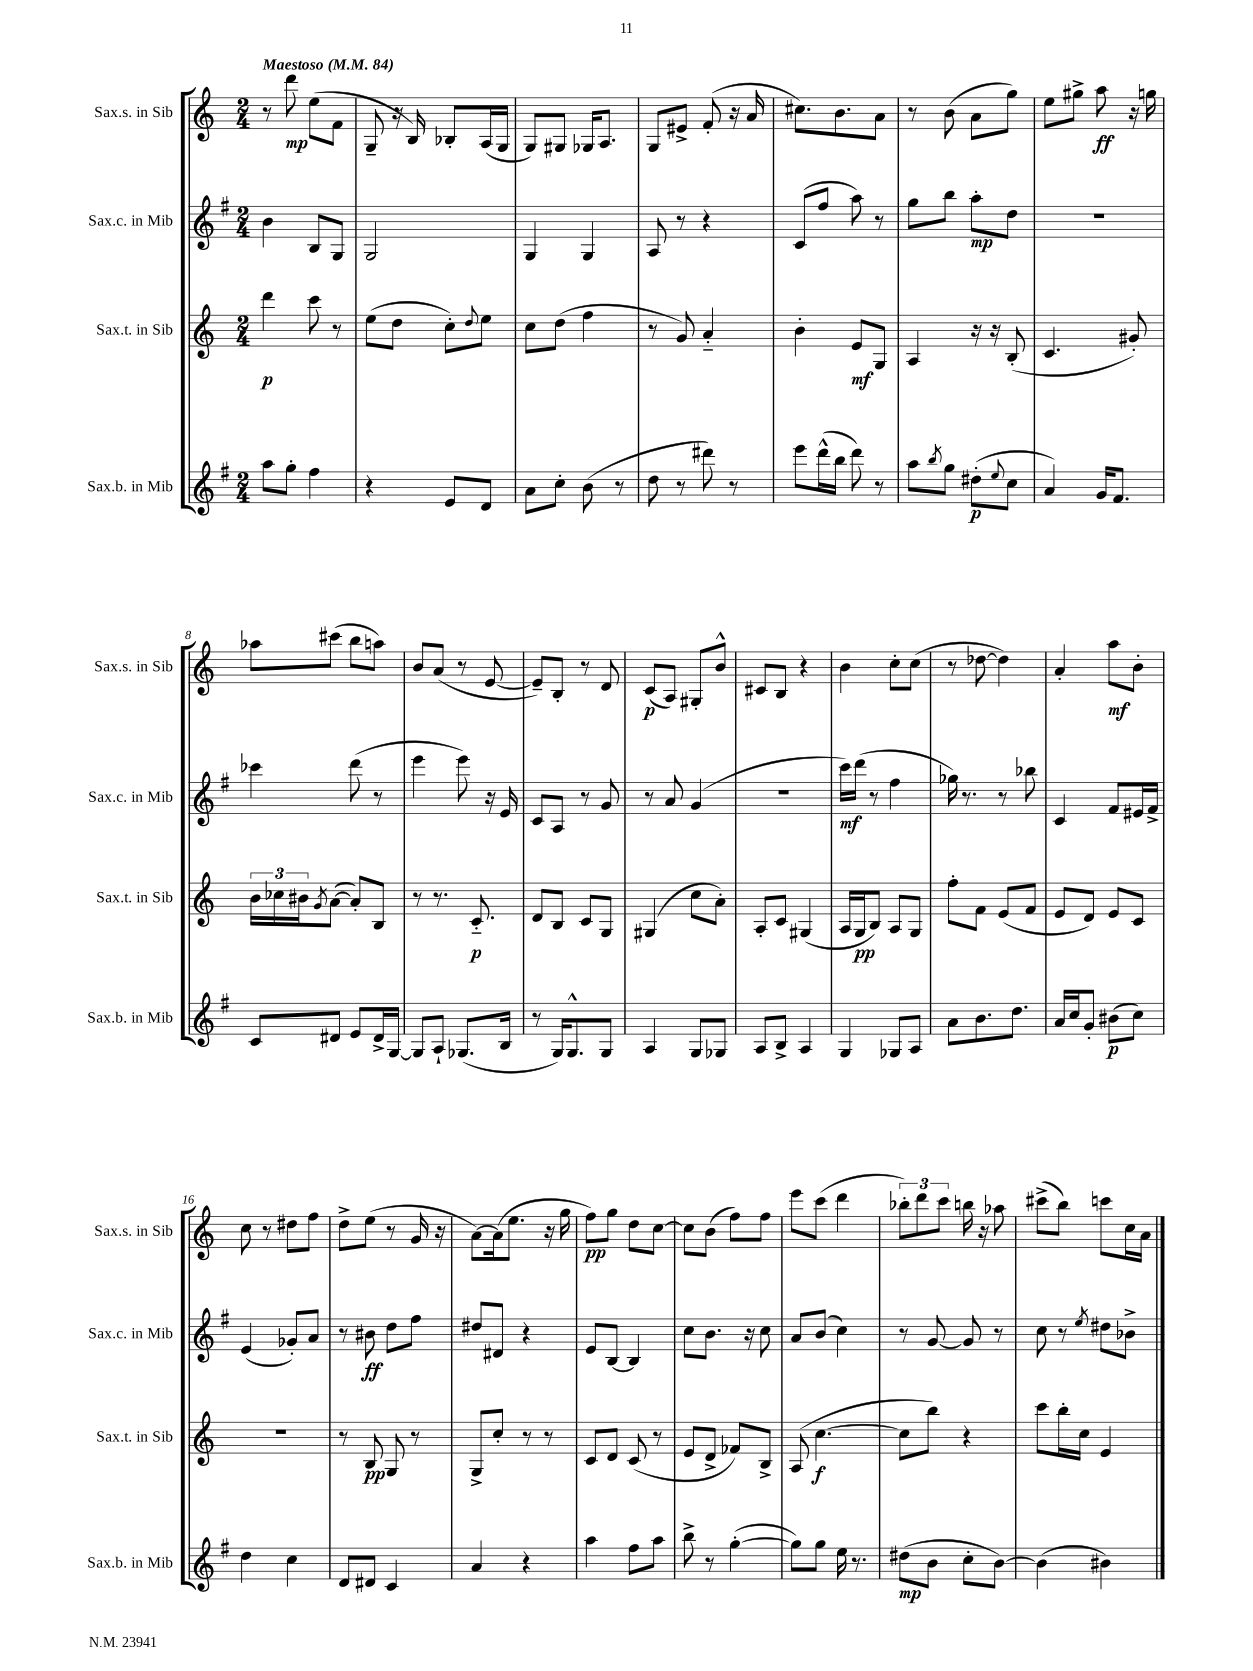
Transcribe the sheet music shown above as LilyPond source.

<<
\new StaffGroup <<
\new Staff = "s0" \with { instrumentName = "Sax.s. in Sib" shortInstrumentName = "Sax.s. in Sib" } {
    \clef treble \key c \major \numericTimeSignature \time 2/4 \tempo "Maestoso" 4 = 84
    r8 d'''8\mp e''8( f'8 |
    g8-- r16 b16) bes8-. a16( g16 |
    g8) gis8 ges16 a8. |
    g8 eis'8-> f'8-.( r16 a'16 |
    cis''8.) b'8. a'8 |
    r8 b'8( a'8 g''8) |
    e''8 gis''8-> a''8\ff r16 g''16 |
    aes''8 cis'''8( b''8 a''8) |
    b'8 a'8( r8 e'8~ |
    e'8--) b8-. r8 d'8 |
    c'8\p( a8) gis8-. b'8-^ |
    cis'8 b8 r4 |
    b'4 c''8-. c''8( |
    r8 des''8~ des''4) |
    a'4-. a''8\mf b'8-. |
    c''8 r8 dis''8 f''8 |
    d''8-> e''8( r8 g'16 r16 |
    a'8~) a'16( e''8. r16 g''16 |
    f''8\pp) g''8 d''8 c''8~ |
    c''8 b'8( f''8) f''8 |
    e'''8 c'''8( d'''4 |
    \tuplet 3/2 { bes''8-.) d'''8 c'''8 } b''16 r16 aes''8 |
    cis'''8->( b''8) c'''8 c''16 a'16 \bar "|." |
}
\new Staff = "s1" \with { instrumentName = "Sax.c. in Mib" shortInstrumentName = "Sax.c. in Mib" } {
    \clef treble \key g \major \numericTimeSignature \time 2/4
    b'4 b8 g8 |
    g2 |
    g4 g4 |
    a8 r8 r4 |
    c'8( fis''8 a''8) r8 |
    g''8 b''8 a''8-.\mp d''8 |
    r2 |
    ces'''4 d'''8( r8 |
    e'''4 e'''8) r16 e'16 |
    c'8 a8 r8 g'8 |
    r8 a'8 g'4( |
    R2 |
    c'''16\mf) d'''16( r8 fis''4 |
    ges''16) r8. r8 bes''8 |
    c'4 fis'8 eis'16 fis'16-> |
    e'4( ges'8-.) a'8 |
    r8 bis'8\ff d''8 fis''8 |
    dis''8 dis'8 r4 |
    e'8 b8~ b4 |
    c''8 b'8. r16 c''8 |
    a'8 b'8( c''4) |
    r8 g'8~ g'8 r8 |
    c''8 r8 \acciaccatura { e''8 } dis''8 bes'8-> \bar "|." |
}
\new Staff = "s2" \with { instrumentName = "Sax.t. in Sib" shortInstrumentName = "Sax.t. in Sib" } {
    \clef treble \key c \major \numericTimeSignature \time 2/4
    d'''4\p c'''8 r8 |
    e''8( d''8 c''8-.) \appoggiatura { d''8 } e''8 |
    c''8 d''8( f''4 |
    r8 g'8) a'4-_ |
    b'4-. e'8\mf g8 |
    a4 r16 r16 b8-.( |
    c'4. gis'8-.) |
    \tuplet 3/2 { b'16 ces''16 bis'16 } \acciaccatura { g'8 } a'8~( a'8-.) b8 |
    r8 r8. c'8.-_\p |
    d'8 b8 c'8 g8 |
    gis4( c''8 a'8-.) |
    a8-. c'8 gis4( |
    a16 g16\pp b8) a8 g8 |
    f''8-. f'8 e'8( f'8 |
    e'8 d'8) e'8 c'8 |
    R2 |
    r8 b8\pp g8 r8 |
    g8-> c''8-. r8 r8 |
    c'8 d'8 c'8( r8 |
    e'8 d'8-> fes'8) b8-> |
    a8( c''4.~\f |
    c''8 b''8) r4 |
    c'''8 b''16-. c''16 e'4 \bar "|." |
}
\new Staff = "s3" \with { instrumentName = "Sax.b. in Mib" shortInstrumentName = "Sax.b. in Mib" } {
    \clef treble \key g \major \numericTimeSignature \time 2/4
    a''8 g''8-. fis''4 |
    r4 e'8 d'8 |
    a'8 c''8-. b'8( r8 |
    d''8 r8 dis'''8) r8 |
    e'''8 d'''16-^( b''16 d'''8) r8 |
    a''8 \acciaccatura { b''8 } g''8 dis''8-.\p( \appoggiatura { e''8 } c''8 |
    a'4) g'16 fis'8. |
    c'8 dis'8 e'8 dis'16-> g16~ |
    g8 a8-! ges8.( b16 |
    r8 g16) g8.-^ g8 |
    a4 g8 ges8 |
    a8 b8-> a4 |
    g4 ges8 a8 |
    a'8 b'8. d''8. |
    a'16 c''16 g'8-. bis'8\p( c''8) |
    d''4 c''4 |
    d'8 dis'8 c'4 |
    a'4 r4 |
    a''4 fis''8 a''8 |
    b''8-> r8 g''4~-.( |
    g''8) g''8 e''16 r8. |
    dis''8\mp( b'8 c''8-. b'8~) |
    b'4( bis'4) \bar "|." |
}
>>
>>
